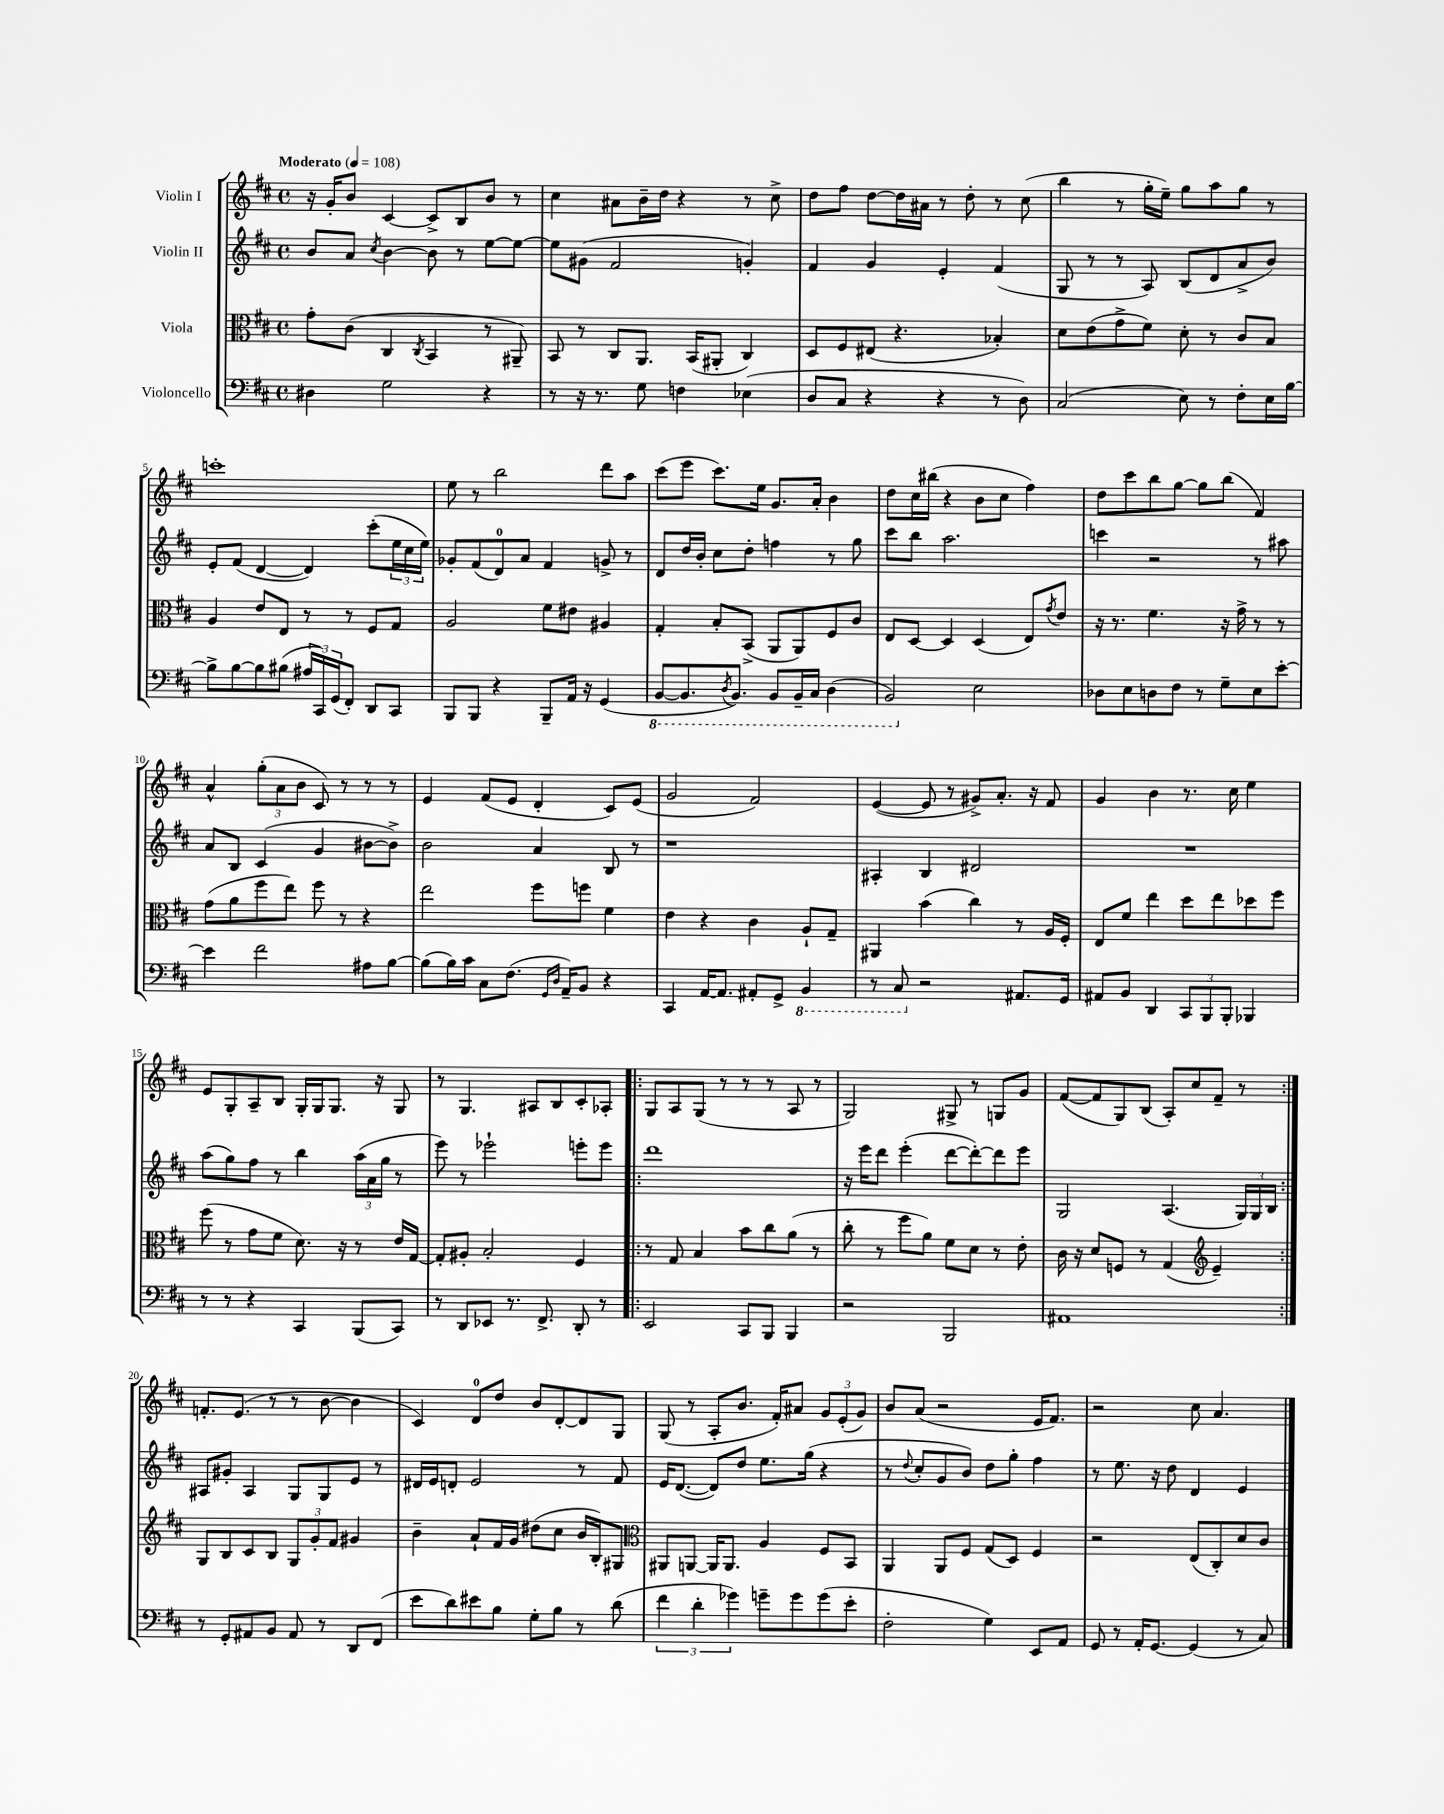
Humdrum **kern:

**kern	**kern	**kern	**kern
*part4	*part3	*part2	*part1
*staff4	*staff3	*staff2	*staff1
*I"Violoncello	*I"Viola	*I"Violin II	*I"Violin I
*clefF4	*clefC3	*clefG2	*clefG2
*k[f#c#]	*k[f#c#]	*k[f#c#]	*k[f#c#]
*M4/4	*M4/4	*M4/4	*M4/4
*met(c)	*met(c)	*met(c)	*met(c)
*MM108	*MM108	*MM108	*MM108
=1	=1	=1	=1
!	!	!	!LO:TX:a:B:t=Moderato
4D#X\	8g'\L	8b/L	16r
.	.	.	16g'/KL
.	(8c#\J	8a/J	8b/J
.	.	8qcc#/	.
2G\	4C#/	[4b\	[4c#/
.	8qC#/	.	.
.	4BB/	8b\]	8c#^/L]
.	.	8r	8B/
4r	8r	[8ee\L	8b/J
.	8AA#X~/)	8ee\J_	8r
=2	=2	=2	=2
8r	8BB/	8ee\L]	4cc#\
16r	8r	(8g#X\J	.
8.r	.	.	.
.	8C#/L	2f#/	8a#X\L
8G\	8.AA/J	.	16b~\L
.	.	.	16dd\JJ
4Fn\	.	.	4r
.	(16BB/KL	.	.
.	8AA#X'/J	.	.
(4E-X\	4C#/)	4gn'/)	8r
.	.	.	8cc#^\
=3	=3	=3	=3
8D/L	8D/L	4f#/	8dd\L
8C#/J	8F#/	.	8ff#\J
4r	(8E#X/J	4g/	[8dd\L
.	4.r	.	16dd\L]
.	.	.	16a#X\JJ
4r	.	4e'/	8r
.	.	.	8dd'\
8r	4B-X'/)	(4f#/	8r
8D\)	.	.	(8cc#\
=4	=4	=4	=4
(2C#/	8d\L	8G/	4bb\
.	(8e\	8r	.
.	8g^\	8r	8r
.	8f#\J)	8A/)	16gg'\LL
.	.	.	16ee~\JJ)
8E\)	8d'\	(8B/L	8gg\L
8r	8r	8d/	8aa\
8F#'\L	8c#/L	8a^/	8gg\J
16E\L	8B/J	8b/J)	8r
[16B\JJ	.	.	.
!!LO:LB:g=z
=5	=5	=5	=5
8B^\L]	4A/	8e'/L	1cccn'
[8B\	.	(8f#/J	.
8B\]	8e/L	[4d/	.
(8B#X\J	8E/J	.	.
24A#X/LL	8r	4d/])	.
24CC#/)	.	.	.
(24GG/J	.	.	.
8FF#'/J)	8r	.	.
8DD/L	8F#/L	(8ccc#'\L	.
8CC#/J	8G/J	24ee\L	.
.	.	24cc#\	.
.	.	24ee\JJ)	.
=6	=6	=6	=6
8BBB/L	2A/	8g-X'/L	8ee\
8BBB/J	.	(8f#/	8r
4r	.	8d/)	2bb\
.	.	8a/J	.
8BBB~/L	8f#\L	4f#/	.
16AA/Jk	8e#X\J	.	.
16r	.	.	.
(4GG/	4A#X/	8gn^/	8ddd\L
.	.	8r	8aa\J
=7	=7	=7	=7
*8ba	*	*	*
[8BBB/L	4G'/	8d/L	(8ccc#\L
8.BBB/]	.	16dd/L	8eee\J
.	.	16b'/JJ	.
.	8B'/L	8cc#\L	8.ccc#\L)
8qDD/	.	.	.
8.BBB/J)	.	.	.
.	(8BB^/J	8dd'\J	.
.	.	.	16ee\Jk
8BBB/L	8AA/L	4ffn\	8.g/L
16BBB~/L	8AA/)	.	.
16CC#/JJ	.	.	16a'/Jk
(4DD\	8F#/	8r	4b\
.	8c#/J	8gg\	.
=8	=8	=8	=8
2BBB/)	8E/L	8ccc#\L	8dd\L
.	[8D/J	8bb\J	16cc#\L
.	.	.	(16bb#X\JJ
.	4D/]	2.aa\	4r
*X8ba	*	*	*
2E\	(4D/	.	8b\L
.	.	.	8cc#\J
.	8E/L)	.	4ff#\)
.	8qg/	.	.
.	8e/J	.	.
=9	=9	=9	=9
8D-X\L	16r	4cccn\	8dd\L
.	8.r	.	.
8E\	.	.	8ccc#\
8Dn\	4.f#\	2r	8bb\
8F#\J	.	.	[8gg\J
8r	.	.	8gg\L]
8G~\L	16r	.	(8bb\J
.	16g^\	.	.
8E\	8r	8r	4f#/)
[8e'\J	8r	8aa#X\	.
!!LO:LB:g=z
=10	=10	=10	=10
4e\]	(8g\L	8a/L	4a^^/
.	8a\	8B/J	.
2f#\	8ff#\	(4c#/	(12gg'\L
.	.	.	12a\
.	8ee\J)	.	.
.	.	.	12b\J
.	8ff#\	4g/	8c#/)
.	8r	.	8r
8A#X\L	4r	[8b#X\L	8r
[8B\J	.	8b#^\J])	8r
=11	=11	=11	=11
(8B\L]	2ee\	2b\	4e/
16B\L)	.	.	.
16c#\JJ	.	.	.
8C#\L	.	.	(8f#/L
(8.F#\J	.	.	8e/J
.	8ff#\L	4a/	4d'/
16qqGG/LL	.	.	.
16qqD/JJ	.	.	.
16AA~/KL)	.	.	.
8BB/J	8ffn\J	.	.
4r	4f#\	8B/	8c#/L)
.	.	8r	(8e/J
=12	=12	=12	=12
4CC#/	4e\	1r	2g/
[16AA/KL	4r	.	.
8.AA/J]	.	.	.
8AA#X'/L	4c#\	.	2f#/)
8GG^/J	.	.	.
*8ba	*	*	*
4BBB/	8A`/L	.	.
.	8G~/J	.	.
=13	=13	=13	=13
8r	4AA#X/	4A#X'/	([4e/
8CC#/	.	.	.
*X8ba	*	*	*
2r	(4b\	4B/	8e/]
.	.	.	8r
.	4cc#\)	2d#X/	8g#X^/L)
.	.	.	8.a'/J
8.AA#X/L	8r	.	.
.	.	.	16r
.	16A/LL	.	8f#/
16GG/Jk	16F#'/JJ	.	.
=14	=14	=14	=14
8AA#X/L	8E/L	1r	4g/
8BB/J	8f#/J	.	.
4DD/	4ee\	.	4b\
12CC#/L	8dd\L	.	8.r
12BBB/	.	.	.
.	8ee\	.	.
12BBB'/J	.	.	.
.	.	.	16cc#\
4BBB-X/	8dd-X\	.	4ee\
.	8ff#\J	.	.
!!LO:LB:g=z
=15	=15	=15	=15
8r	(8ff#\	(8aa\L	8e/L
8r	8r	8gg\)	8G'/
4r	8g\L	8ff#\J	8A~/
.	8f#\J	8r	8B/J
4CC#/	8.d\)	4bb\	16G'/LL
.	.	.	16G/J
.	.	.	8.G/J
.	16r	.	.
(8BBB/L	8r	(24aa\LL	.
.	.	24a\	.
.	.	.	16r
.	.	24gg\JJ	.
8CC#/J)	16e/LL	8r	8G/
.	[16G/JJ	.	.
=16	=16	=16	=16
8r	8G'/L]	8eee\)	8r
8DD/L	8A#X'/J	8r	4.G/
8EE-X/J	2B'/	2eee-X`\	.
8.r	.	.	.
.	.	.	8A#X/L
8.FF#^/	.	.	.
.	.	.	8B/
8DD'/	4F#/	8eeen'\L	8c#'/
8r	.	8eee\J	8A-X'/J
=17!|:	=17!|:	=17!|:	=17!|:
2EE/	8r	1ddd	8G/L
.	8G/	.	8A/
.	4B/	.	(8G/J
.	.	.	8r
8CC#/L	8b\L	.	8r
8BBB/J	8cc#\	.	8r
4BBB/	(8a\J	.	8A/
.	8r	.	8r
=18	=18	=18	=18
2r	8cc#'\	16r	2G/)
.	.	16eee\KL	.
.	8r	8ddd\J	.
.	8ff#\L	(4eee'\	.
.	8a\J)	.	.
2BBB/	8f#\L	[8ddd\L	8G#X^/
.	8d\J	8ddd'\_)	8r
.	8r	8ddd\]	8Gn/L
.	8e'\	8eee\J	8g/J
=19	=19	=19	=19
1AA#X	16c#\	2G/	([8f#/L
.	16r	.	.
.	8d/L	.	8f#/]
.	8Fn/J	.	8G/)
.	8r	.	(8B/J
.	(4G/	(4.A/	8A'/L)
.	.	.	8cc#/
*	*clefG2	*	*
.	4e~/)	.	8f#~/J
.	.	24G/LL)	8r
.	.	24G/	.
.	.	24B/JJ	.
!!LO:LB:g=z
=20:|!	=20:|!	=20:|!	=20:|!
8r	8G/L	8A#X/L	8.fn'/L
8GG'/L	8B/	8g#X'/J	.
.	.	.	(8.e/J
8AA#X/	8c#/	4A#/	.
8BB/J	8B/J	.	8r
8AA#/	12G/L	8G/L	8r
.	12g'/	.	.
8r	.	8G/	[8b\
.	12f#/J	.	.
8DD/L	4g#X/	8e/J	4b\]
(8FF#/J	.	8r	.
=21	=21	=21	=21
8e\L	4b~\	16d#X/LL	4c#/)
.	.	16e/J	.
8d\)	.	8dn'/J	.
8e#X\	8a`/L	2e/	8d/L
8B\J	16f#/L	.	8dd/J
.	16g/JJ	.	.
8G'\L	(8dd#X\L	.	8b/L
8B\J	8cc#\J	.	[8d'/
8r	16b/LL	8r	8d/]
.	16B'/J)	.	.
(8d\	8G#X/J	8f#/	8G/J
=22	=22	=22	=22
*	*clefC3	*	*
6f#\	8AA#X/L	16e/KL	(8G/
.	.	([8.d/J	.
.	[8AAn/J	.	8r
6d'\	.	.	.
.	16AA/KL]	8d/L])	8A'/L
.	8.AA/J	.	.
6g-X\)	.	.	.
.	.	8dd/J	8.b/J
8gn~\L	4A/	8.ee\L	.
.	.	.	16f#'/KL)
8g\	.	.	8a#X/J
.	.	(16gg\Jk	.
(8g\	8F#/L	4r	12g/L
.	.	.	(12e'/
8e'\J	8BB/J	.	.
.	.	.	12g/J)
=23	=23	=23	=23
2F#'\	4AA/	8r	8b/L
.	.	8qqdd/	.
.	.	8cc#'/L	(8a/J
.	8AA/L	8g/	2r
.	8F#/J	8b/J)	.
4G\)	(8G/L	8dd\L	.
.	8D/J)	8gg'\J	.
8EE/L	4F#/	4ff#\	16e/KL
.	.	.	8.f#/J)
8AA/J	.	.	.
=24	=24	=24	=24
8GG/	2r	8r	2r
8r	.	8.ee\	.
16AA'/KL	.	.	.
[8.GG/J	.	16r	.
.	.	8dd\	.
(4GG/]	(8E/L	4d/	8cc#\
.	8C#'/)	.	4.a/
8r	8d/	4e/	.
8C#/)	8c#/J	.	.
==	==	==	==
*-	*-	*-	*-
